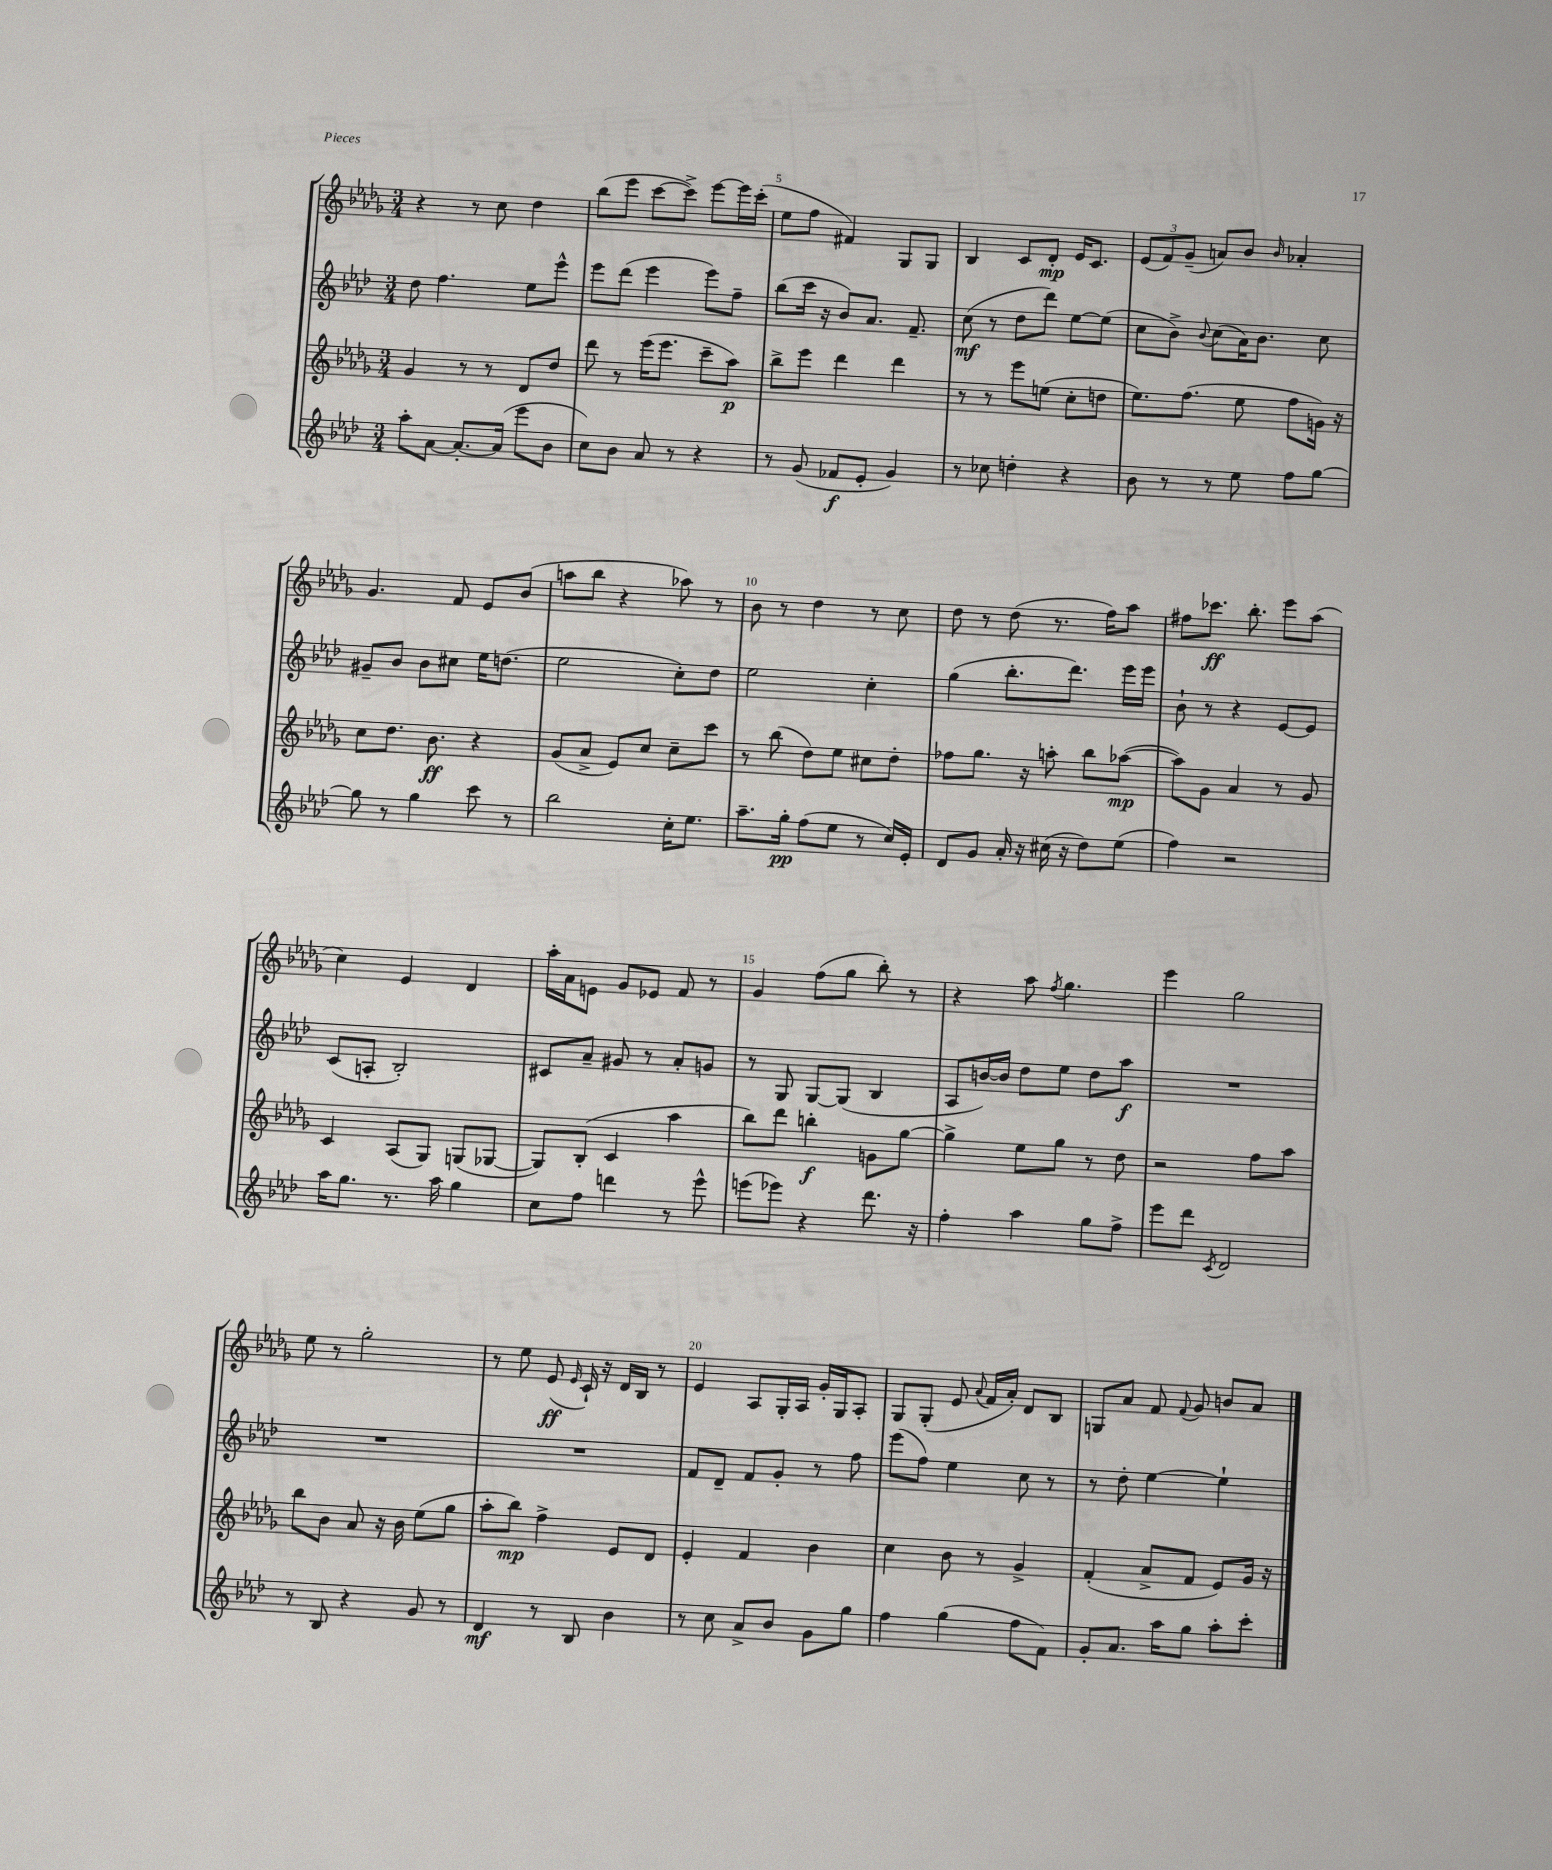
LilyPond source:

<<
\new StaffGroup <<
\new Staff = "s0" {
    \clef treble \key des \major \numericTimeSignature \time 3/4
    \autoBeamOff r4 r8 c''8 des''4 |
    bes''8[( ees'''8] c'''8[~ c'''8]->) ees'''8[~ ees'''16 c'''16]-.( |
    ees''8[ f''8] fis'4) ges8[ ges8] |
    bes4 c'8[ des'8]-.\mp ees'16[ c'8.] |
    \tuplet 3/2 { ees'8[( f'8) ges'8]--( } a'8[) bes'8] \grace { bes'16 } aes'4-. |
    ges'4. f'8 ees'8[ bes'8]( |
    a''8[ bes''8] r4 aes''8) r8 |
    bes'8 r8 des''4 r8 c''8 |
    des''8 r8 des''8( r8. f''16[) aes''8] |
    fis''8[ ces'''8.]\ff bes''8.-. ees'''8[ aes''8]( |
    c''4) ees'4 des'4 |
    aes''16[-. aes'16 e'8] ges'8[ ees'8] f'8 r8 |
    ges'4 f''8[( ges''8] bes''8-.) r8 |
    r4 aes''8 \acciaccatura { f''8 } ges''4. |
    ees'''4 ges''2 |
    ees''8 r8 ges''2-. |
    r8 ees''8 ees'8\ff( \grace { ees'16 } c'16-!) r16 des'16[ bes16] r8 |
    ees'4 aes8[ ges16-. aes16] ges'16[-. ges16 aes8]-. |
    ges8[ ges8]-.( ees'8 \appoggiatura { aes'8 } f'16[ aes'16]-.) des'8[ bes8] |
    g8[ aes'8] f'8 \appoggiatura { f'8 } ges'8 b'8[ aes'8] \bar "|." |
}
\new Staff = "s1" {
    \clef treble \key aes \major \numericTimeSignature \time 3/4
    \autoBeamOff des''8 f''4. ees''8[ ees'''8]-^ |
    ees'''8[ des'''8]( ees'''4 ees'''8[) f''8]-- |
    bes''8[( c'''16] r16 bes'8[) aes'8.] f'8.-- |
    c''8\mf( r8 des''8[ des'''8]) ees''8[~ ees''8]( |
    c''8[ bes'8]->) \appoggiatura { bes'8 } c''8[( aes'16) bes'8.] c''8 |
    gis'8[-- bes'8] bes'8[ cis''8] ees''16[ d''8.]( |
    ees''2 c''8[-.) des''8] |
    ees''2 c''4-. |
    g''4( bes''8.[-. des'''8.]) ees'''16[ ees'''16] |
    bes'8-! r8 r4 ees'8[~ ees'8] |
    c'8[( a8]-. bes2-.) |
    cis'8[ aes'8]-- gis'8 r8 aes'8[-. g'8] |
    r8 g8 g8[~ g8]( bes4 |
    aes8[ b'16~) b'16] des''8[ ees''8] des''8[ aes''8]\f |
    R2. |
    R2. |
    R2. |
    f'8[ des'8]-- f'8[ g'8]-. r8 f''8 |
    ees'''8[( f''8]) ees''4 c''8 r8 |
    r8 des''8-. ees''4~ ees''4-! \bar "|." |
}
\new Staff = "s2" {
    \clef treble \key des \major \numericTimeSignature \time 3/4
    \autoBeamOff ges'4 r8 r8 des'8[ des''8] |
    des'''8 r8 ees'''16[( ees'''8.] c'''8[-- aes''8]\p) |
    bes''8[-> ees'''8] des'''4 des'''4 |
    r8 r8 ees'''8[ e''8]( c''8[-. d''8] |
    ees''8.[) f''8.]( ees''8 f''8[ g'16]) r16 |
    c''8[ des''8.] bes'8.\ff r4 |
    ges'8[( aes'8]-> ees'8[) c''8] c''8[-- c'''8] |
    r8 bes''8( des''8[) ees''8] cis''8[ des''8]-. |
    fes''8[ ges''8.] r16 a''8-. bes''8[ aes''8]~\mp( |
    aes''8[) ges'8] aes'4 r8 ges'8 |
    c'4 aes8[( ges8]) g8[( ges8]~ |
    ges8[) bes8]-.( c'4 aes''4 |
    bes''8[) des'''8] b''4-.\f g'8[ ges''8]~ |
    ges''4-> ees''8[ ges''8] r8 des''8 |
    r2 f''8[ aes''8] |
    bes''8[ bes'8] aes'8 r16 bes'16 ees''8[( ges''8] |
    aes''8[-. bes''8]\mp) f''4-> ees'8[ des'8] |
    ees'4-. f'4 bes'4 |
    c''4 bes'8 r8 ges'4-> |
    f'4-.( aes'8[-> f'8] ees'8[) ges'16] r16 \bar "|." |
}
\new Staff = "s3" {
    \clef treble \key aes \major \numericTimeSignature \time 3/4
    \autoBeamOff aes''8[-. aes'8]~ aes'8.[~-. aes'16]( ees'''8[ bes'8] |
    c''8[) bes'8] aes'8 r8 r4 |
    r8 g'8( fes'8[\f ees'8]-. g'4) |
    r8 ces''8 d''4-. r4 |
    bes'8 r8 r8 ees''8 f''8[ g''8]~ |
    g''8 r8 g''4 c'''8 r8 |
    bes''2 c''16[-. ees''8.] |
    aes''8.[-- g''16]-.\pp f''8[( ees''8] r8 c''16[) ees'16]-. |
    des'8[ g'8] aes'16-. r16 cis''16( r16 des''8[) ees''8]( |
    f''4) r2 |
    aes''16[ g''8.] r8. aes''16 g''4 |
    c''8[ f''8] d'''4 r8 ees'''8-^ |
    e'''8[( ees'''8]) r4 des'''8. r16 |
    f''4-. aes''4 g''8[ f''8]-> |
    ees'''8[ des'''8] \acciaccatura { c'8 } des'2 |
    r8 bes8 r4 g'8 r8 |
    des'4\mf r8 bes8 bes'4 |
    r8 c''8 aes'8[-> bes'8] g'8[ g''8] |
    f''4 g''4( f''8[ f'8]) |
    g'8[-. aes'8.] aes''16[ g''8] aes''8[-. c'''8]-. \bar "|." |
}
>>
>>
\layout { \context { \Score currentBarNumber = #3 \override BarNumber.break-visibility = ##(#f #t #t) barNumberVisibility = #(every-nth-bar-number-visible 5) } }
